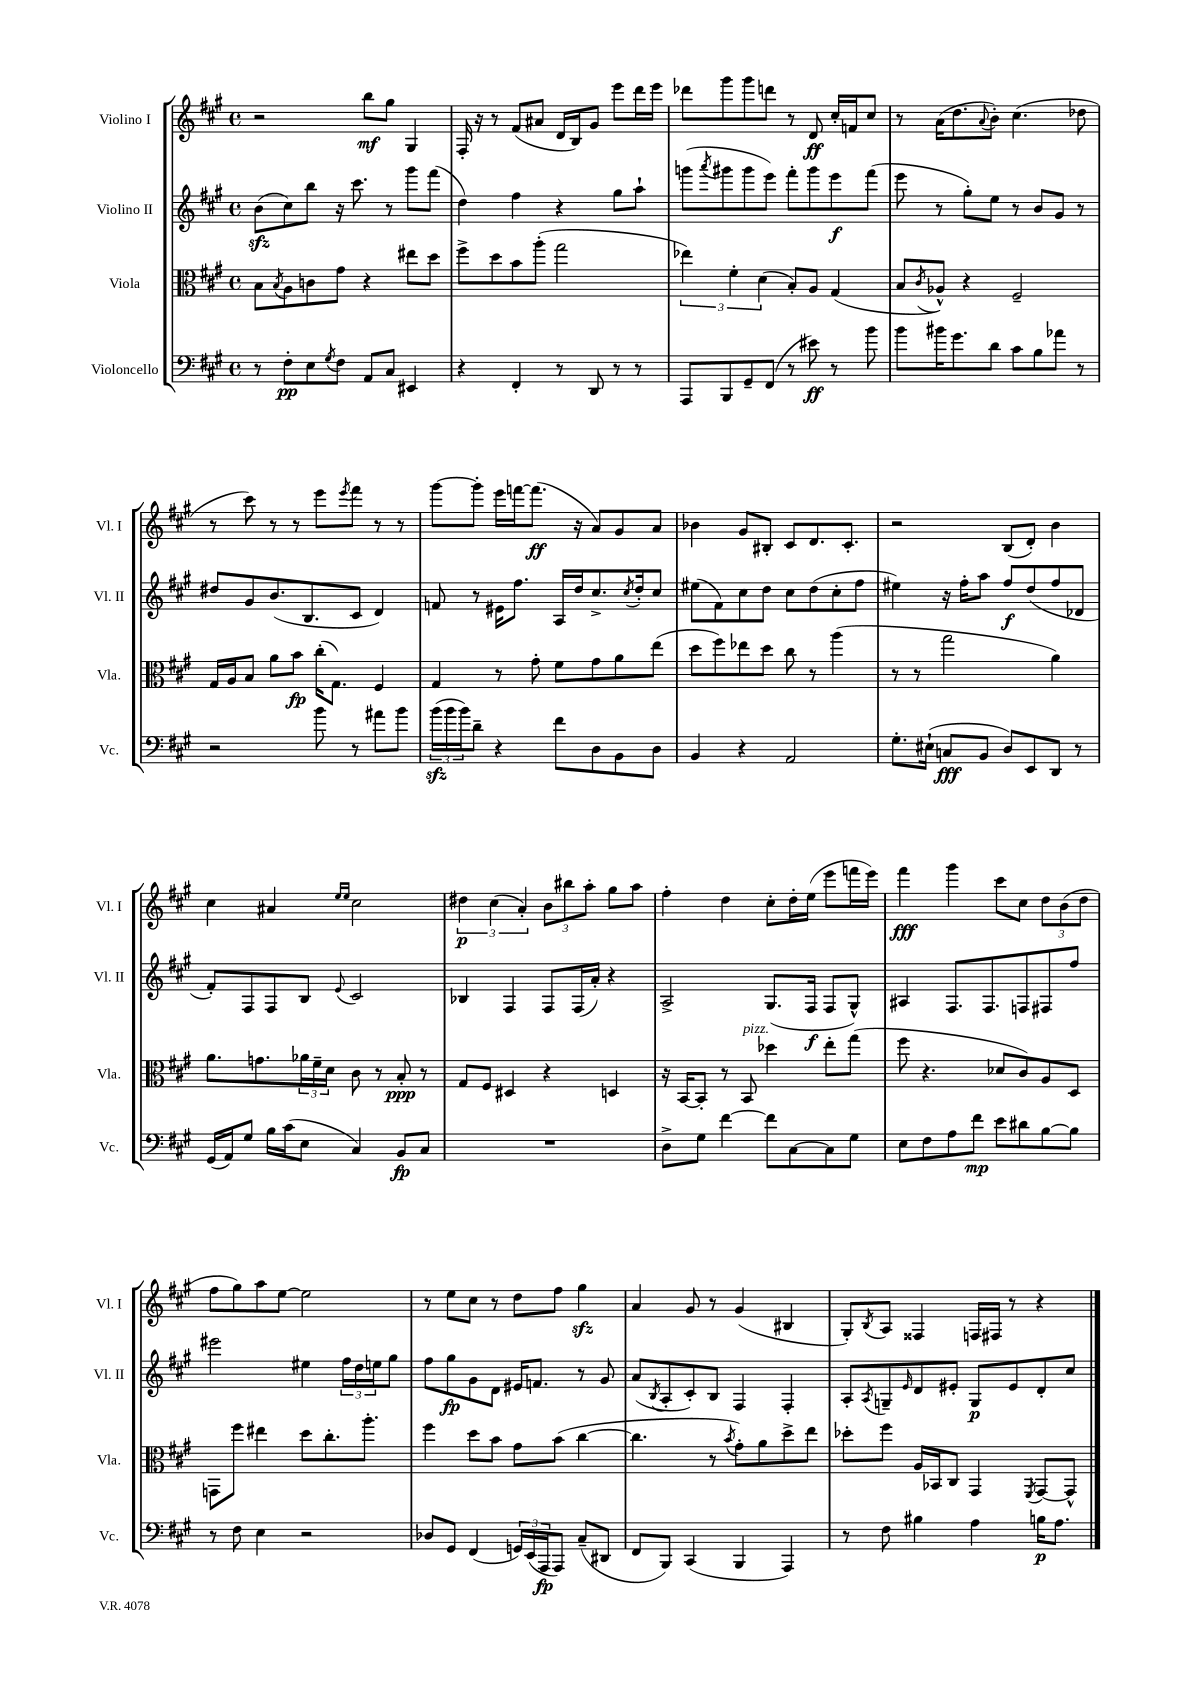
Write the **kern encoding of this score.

**kern	**kern	**kern	**kern
*staff4	*staff3	*staff2	*staff1
*clefF4	*clefC3	*clefG2	*clefG2
*k[f#c#g#]	*k[f#c#g#]	*k[f#c#g#]	*k[f#c#g#]
*M4/4	*M4/4	*M4/4	*M4/4
*met(c)	*met(c)	*met(c)	*met(c)
8r	8B	(8b	2r
.	8qB	.	.
8F#'	8A	8cc#)	.
8E	8c	8bb	.
8qG#	.	.	.
8F#	8g#	16r	.
.	.	8.ccc#	.
8AA	4r	.	8bb
8C#	.	8r	8gg#
4EE#	8ee#	8ggg#	4G#
.	8dd	(8fff#	.
=	=	=	=
4r	8ff#^	4dd)	16F#'
.	.	.	16r
.	8dd	.	8r
4FF#'	8b	4ff#	(8f#
.	(8aa'	.	8a#
8r	2gg#	4r	16d
.	.	.	16B)
8DD	.	.	8g#
8r	.	8gg#	8eee
8r	.	8aa`	16ddd
.	.	.	16eee
=	=	=	=
8AAA	6ee-)	(8ggg	8ddd-
.	.	8qaaa	.
8BBB	.	8ggg#	8ggg#
.	6f#'	.	.
8GG#~	.	8ggg#	8ggg#
.	(6d	.	.
(8FF#	.	8eee)	8ddd
8r	8B')	8fff#'	8r
8e#)	8A	8ggg#	8d
8r	(4G#	8eee	16cc#'
.	.	.	16f
8b	.	(8fff#	8cc#
=	=	=	=
8b	8B	8eee	8r
.	8qc#	.	.
16b#	8A-^^)	8r	(16a
8.g#	.	.	8.dd
.	4r	8gg#')	.
.	.	.	8qqa
8d	.	8ee	8b')
8c#	2F#~	8r	(4.cc#
8B	.	8b	.
8a-	.	8g#	.
8r	.	8r	8dd-
=	=	=	=
2r	16G#	8dd#	8r
.	16A	.	.
.	8B	8g#	8ccc#)
.	8a	(8.b	8r
.	8b	.	8r
.	.	8.B	.
8b	(16cc#'	.	8eee
.	8.G#)	.	.
.	.	.	8qeee
8r	.	8c#	8fff#
8a#	4F#	4d)	8r
8b	.	.	8r
=	=	=	=
(24b	4G#	8f	[8ggg#
24b	.	.	.
24b)	.	.	.
8d~	.	8r	8ggg#']
4r	8r	16e#	16eee
.	.	8.ff#	[16fff
.	8g#'	.	(8.fff]
8f#	8f#	16A	.
.	.	16dd	16r
8D	8g#	8.cc#^	8a)
8BB	8a	.	8g#
.	.	8qcc#	.
.	.	16dd'	.
8D	(8ee	8cc#	8a
=	=	=	=
4BB	8dd	(8ee#	4b-
.	8ff#)	8f#)	.
4r	8ee-	8cc#	8g#
.	8dd	8dd	8B#'
2AA	8cc#	8cc#	8c#
.	8r	(8dd	8.d
.	(4aa	8cc#'	.
.	.	.	8.c#'
.	.	8ff#	.
=	=	=	=
8.G#'	8r	4ee#)	2r
.	8r	.	.
(16E#`	.	.	.
8C	2gg#	16r	.
.	.	16ff#'	.
8BB	.	8aa	.
8D)	.	8ff#	(8B
8EE	.	(8dd	8d')
8DD	4a)	8ff#	4b
8r	.	8d-	.
=	=	=	=
(16GG#	8.a	8f#')	4cc#
16AA)	.	.	.
8G#	.	8F#	.
.	8.g	.	.
16B	.	8F#	4a#
(16c#	.	.	.
8E	24a-	8B	.
.	24f#~	.	.
.	24d	.	.
.	.	.	16qqee
.	.	8qqe	16qqee
4C#)	8c#	2c#	2cc#
.	8r	.	.
8BB	8B'	.	.
8C#	8r	.	.
=	=	=	=
1r	8G#	4B-	6dd#
.	8F#	.	.
.	.	.	(6cc#
.	4D#	4F#	.
.	.	.	6a')
.	4r	8F#	12b
.	.	.	12bb#
.	.	(16F#	.
.	.	.	12aa'
.	.	16a')	.
.	4D	4r	8gg#
.	.	.	8aa
=	=	=	=
8D^	16r	2A^	4ff#'
.	[16BB	.	.
8G#	8BB']	.	.
[4f#	8r	.	4dd
.	8BB	.	.
8f#]	4dd-	(8.G#	8cc#'
[8C#	.	.	16dd'
.	.	16F#	(16ee
8C#]	8ee'	8F#	8eee
8G#	(8gg#	8G#^^)	16fff
.	.	.	16eee)
=	=	=	=
8E	8ff#	4A#	4fff#
8F#	4.r	.	.
8A	.	8.F#	4ggg#
8f#	.	.	.
.	.	8.F#	.
8e	8d-	.	8ccc#
8d#	8c#)	8F	8cc#
[8B	8A	8F#	12dd
.	.	.	(12b
8B]	8D	8ff#	.
.	.	.	12dd
=	=	=	=
8r	8GG	2eee#	8ff#
8F#	8ff#	.	8gg#)
4E	4ee#	.	8aa
.	.	.	[8ee
2r	8dd	4ee#	2ee]
.	8.cc#'	.	.
.	.	24ff#	.
.	.	24dd	.
.	8.aa'	.	.
.	.	24ee	.
.	.	8gg#	.
=	=	=	=
8D-	4ff#	8ff#	8r
8GG#	.	8gg#	8ee
(4FF#	8dd	8g#	8cc#
.	8b	8d	8r
24GG)	8g#	16e#	8dd
(24EE	.	.	.
.	.	8.f	.
24AAA	.	.	.
8AAA)	(8b	.	8ff#
(8C#~	[4cc#	8r	4gg#
8DD#	.	8g#	.
=	=	=	=
8FF#	4.cc#]	(8a	4a
.	.	8qB	.
8BBB)	.	8A'	.
(4CC#	.	8c#')	8g#
.	8r	8B	8r
.	8qb	.	.
4BBB	8g#')	4F#	(4g#
.	8a	.	.
4AAA)	8dd^	4F#'	4B#
.	8ee	.	.
=	=	=	=
8r	8dd-'	8A'	8G#')
.	.	8qA	8qB
8F#	8ff#	8G~	8A
.	.	16qqe	.
4B#	16A	8d	4F##
.	16BB-	.	.
.	8C#	8e#'	.
4A	4GG#	8G	16F
.	.	.	16F#
.	.	8e#	8r
.	8qFF#	.	.
16B	[8GG#	8d'	4r
8.A	.	.	.
.	8GG#^^]	8cc#	.
==	==	==	==
*-	*-	*-	*-
